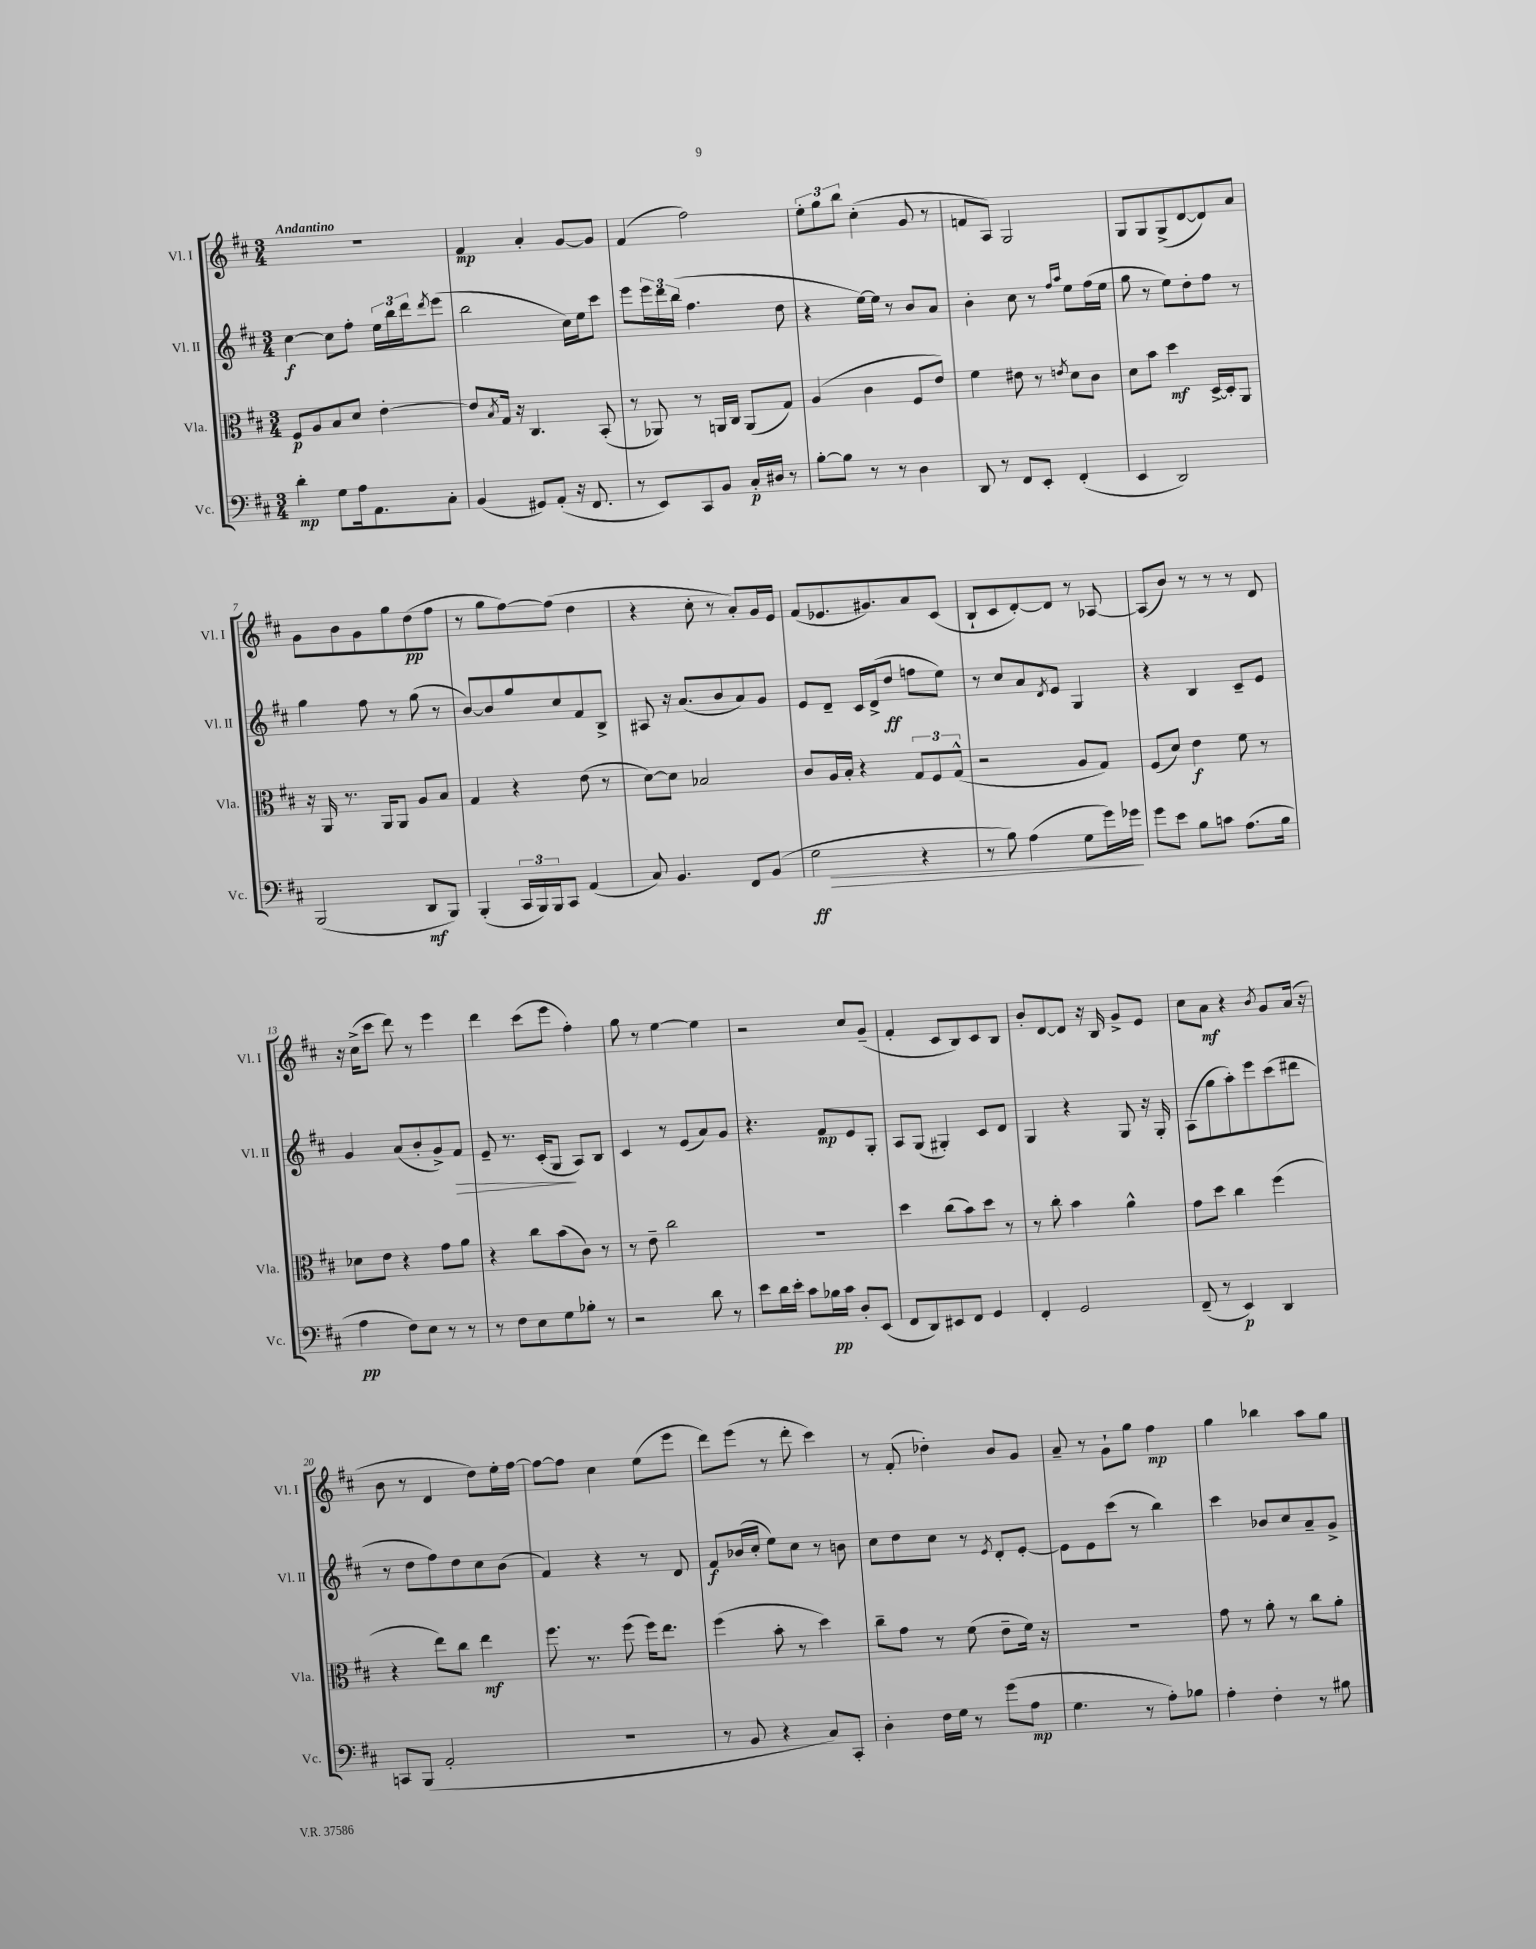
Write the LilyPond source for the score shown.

<<
\new StaffGroup <<
\new Staff = "s0" \with { instrumentName = "Vl. I" shortInstrumentName = "Vl. I" } {
    \clef treble \key d \major \numericTimeSignature \time 3/4 \tempo "Andantino"
    R2. |
    fis'4\mp a'4-. g'8~ g'8 |
    fis'4( fis''2) |
    \tuplet 3/2 { e''8-. g''8 b''8 } cis''4-.( g'8 r8 |
    f'8 a8) g2 |
    g8 g8 g8->( d'8~ d'8) a'8 |
    g'8 b'8 g'8 g''8 d''8\pp( fis''8 |
    r8 g''8 fis''8~) fis''8( d''4 |
    r4 cis''8-. r8 a'8-.) g'16 e'16 |
    fis'8( ees'8. gis'8.) a'8 cis'8( |
    b8-! cis'8 d'8~-.) d'8 r8 aes8~ |
    aes8( b'8) r8 r8 r8 d'8 |
    r16 cis''16->( cis'''8 d'''8) r8 e'''4 |
    d'''4 cis'''8( e'''8 fis''4-.) |
    g''8 r8 e''4~ e''4 |
    r2 cis''8 g'8--( |
    fis'4-. cis'8 b8) cis'8 b8 |
    b'8-. d'8~ d'8 r16 b16 g'8-> e'8 |
    cis''8 a'8\mf r4 \acciaccatura { b'8 } g'8 a'16( r16 |
    b'8 r8 d'4 d''8) e''16-. fis''16~ |
    fis''8~ fis''8 cis''4 e''8( e'''8 |
    d'''8) e'''8( r8 d'''8-. cis'''4) |
    r8 fis'8-.( des''4-.) b'8 g'8 |
    a'8-- r8 g'8-! g''8 fis''4\mp |
    g''4 bes''4 a''8 g''8 \bar "|." |
}
\new Staff = "s1" \with { instrumentName = "Vl. II" shortInstrumentName = "Vl. II" } {
    \clef treble \key d \major \numericTimeSignature \time 3/4
    cis''4~\f cis''8 fis''8-. \tuplet 3/2 { e''16 b''16 d'''16 } \acciaccatura { d'''8 } e'''8( |
    b''2 cis''16) e''16 cis'''8 |
    e'''8 \tuplet 3/2 { e'''16 d'''16 b''16( } fis''4. d''8 |
    r4 e''16~) e''16 r8 b'8 a'8 |
    b'4-. cis''8 r8 \grace { fis''16 a''16 } e''8 fis''16( e''16 |
    g''8 r8 e''8) d''8-. fis''8 r8 |
    g''4 fis''8 r8 g''8( r8 |
    b'8~) b'8 g''8 cis''8 fis'8 b8-> |
    ais8 r16 a'8.( b'8 a'8) g'8 |
    e'8 d'8-- cis'16 d'16->( d''8\ff f''8 e''8) |
    r8 cis''8 a'8 \acciaccatura { d'8 } e'8 g4 |
    r4 b4 cis'8-- e'8 |
    g'4 a'8( b'8-. g'8->) fis'8\> |
    e'8-- r8. cis'16-.( g8\! a8) b8 |
    cis'4 r8 e'8( a'8) g'8 |
    r4. fis'8\mp e'8 g8-. |
    a8 g8( gis4-.) cis'8 d'8 |
    g4 r4 g8 r16 g16-. |
    a8( g''8 a''8-.) e'''8 cis'''8( dis'''8 |
    r8 d''8 fis''8) d''8 cis''8 b'8( |
    fis'4) r4 r8 d'8 |
    fis'8\f bes'16( cis''16-. e''8) cis''8 r8 b'8 |
    cis''8 d''8 cis''8 r8 \acciaccatura { e'8 } d'8-. e'8~-. |
    e'8 e'8 cis'''8( r8 b''4) |
    cis'''4 bes'8 cis''8 a'8-- g'8-> \bar "|." |
}
\new Staff = "s2" \with { instrumentName = "Vla." shortInstrumentName = "Vla." } {
    \clef alto \key d \major \numericTimeSignature \time 3/4
    fis8\p a8 b8 d'8 e'4~-. |
    e'8 \acciaccatura { b8 } g16 r16 cis4. b,8-.( |
    r8 aes,8) r8 a,16 cis16 a,8( g8) |
    a4( cis'4 fis8 e'8) |
    fis'4 eis'8 r8 \acciaccatura { e'8 } d'8 cis'8 |
    d'8 b'8 d''4\mf d16~-> d16-. a,8 |
    r16 a,16 r8. a,16 a,8 a8 b8 |
    g4 r4 e'8( r8 |
    d'8~) d'8 bes2 |
    cis'8 a16 b16-. r4 \tuplet 3/2 { g8 fis8 g8-^( } |
    r2 a8 g8) |
    fis8( d'8) e'4\f fis'8 r8 |
    des'8 e'8 r4 g'8 a'8 |
    r4 cis''8 b'8( cis'8) r8 |
    r8 e'8-- cis''2 |
    R2. |
    d''4 cis''8( b'8) d''8 r8 |
    r8 cis''8-. b'4 a'4-^ |
    g'8 d''8 cis''4 fis''4( |
    r4 e''8) cis''8 e''4\mf |
    fis''8. r8. fis''8( fis''16) e''8. |
    fis''4( b'8-. r8 d''4) |
    cis''8-- g'8 r8 fis'8( e'8-- fis'16) r16 |
    R2. |
    g'8 r8 a'8-. r8 cis''8 a'8-. \bar "|." |
}
\new Staff = "s3" \with { instrumentName = "Vc." shortInstrumentName = "Vc." } {
    \clef bass \key d \major \numericTimeSignature \time 3/4
    d'4-.\mp g8 a16 a,8. cis8-. |
    b,4( gis,8) a,8-.( r16 fis,8. |
    r8 e,8) cis,8 b,8 cis16-.\p dis16 r8 |
    b8~-. b8 r8 r8 d4 |
    d,8 r8 fis,8 e,8-. fis,4-.( |
    e,4 d,2) |
    b,,2( d,8\mf b,,8) |
    b,,4-.( \tuplet 3/2 { cis,16 b,,16) b,,16 } cis,8 a,4( |
    cis8) b,4. fis,8 b,8( |
    g2\ff\> r4 |
    r8 b8) a4( g8 g'16) ges'16\! |
    g'8 e'8 b8 c'8 a8.( b16 |
    a4\pp fis8) e8 r8 r8 |
    r8 fis8 e8 g8 bes8-. r8 |
    r2 d'8 r8 |
    e'8 d'16 e'16-. cis'8 bes16\pp cis'16 d8-. e,8( |
    fis,8 d,8) eis,8 fis,8 g,4 |
    fis,4-. g,2 |
    fis,8--( r8 e,4\p) d,4 |
    c,8 b,,8( a,2-. |
    R2. |
    r8 b,8 r4 cis8) cis,8-. |
    d4-. fis16 g16 r8 g'8( a8\mp |
    g4. r8 a8-.) bes8 |
    a4-. fis4-. r8 bis8 \bar "|." |
}
>>
>>
